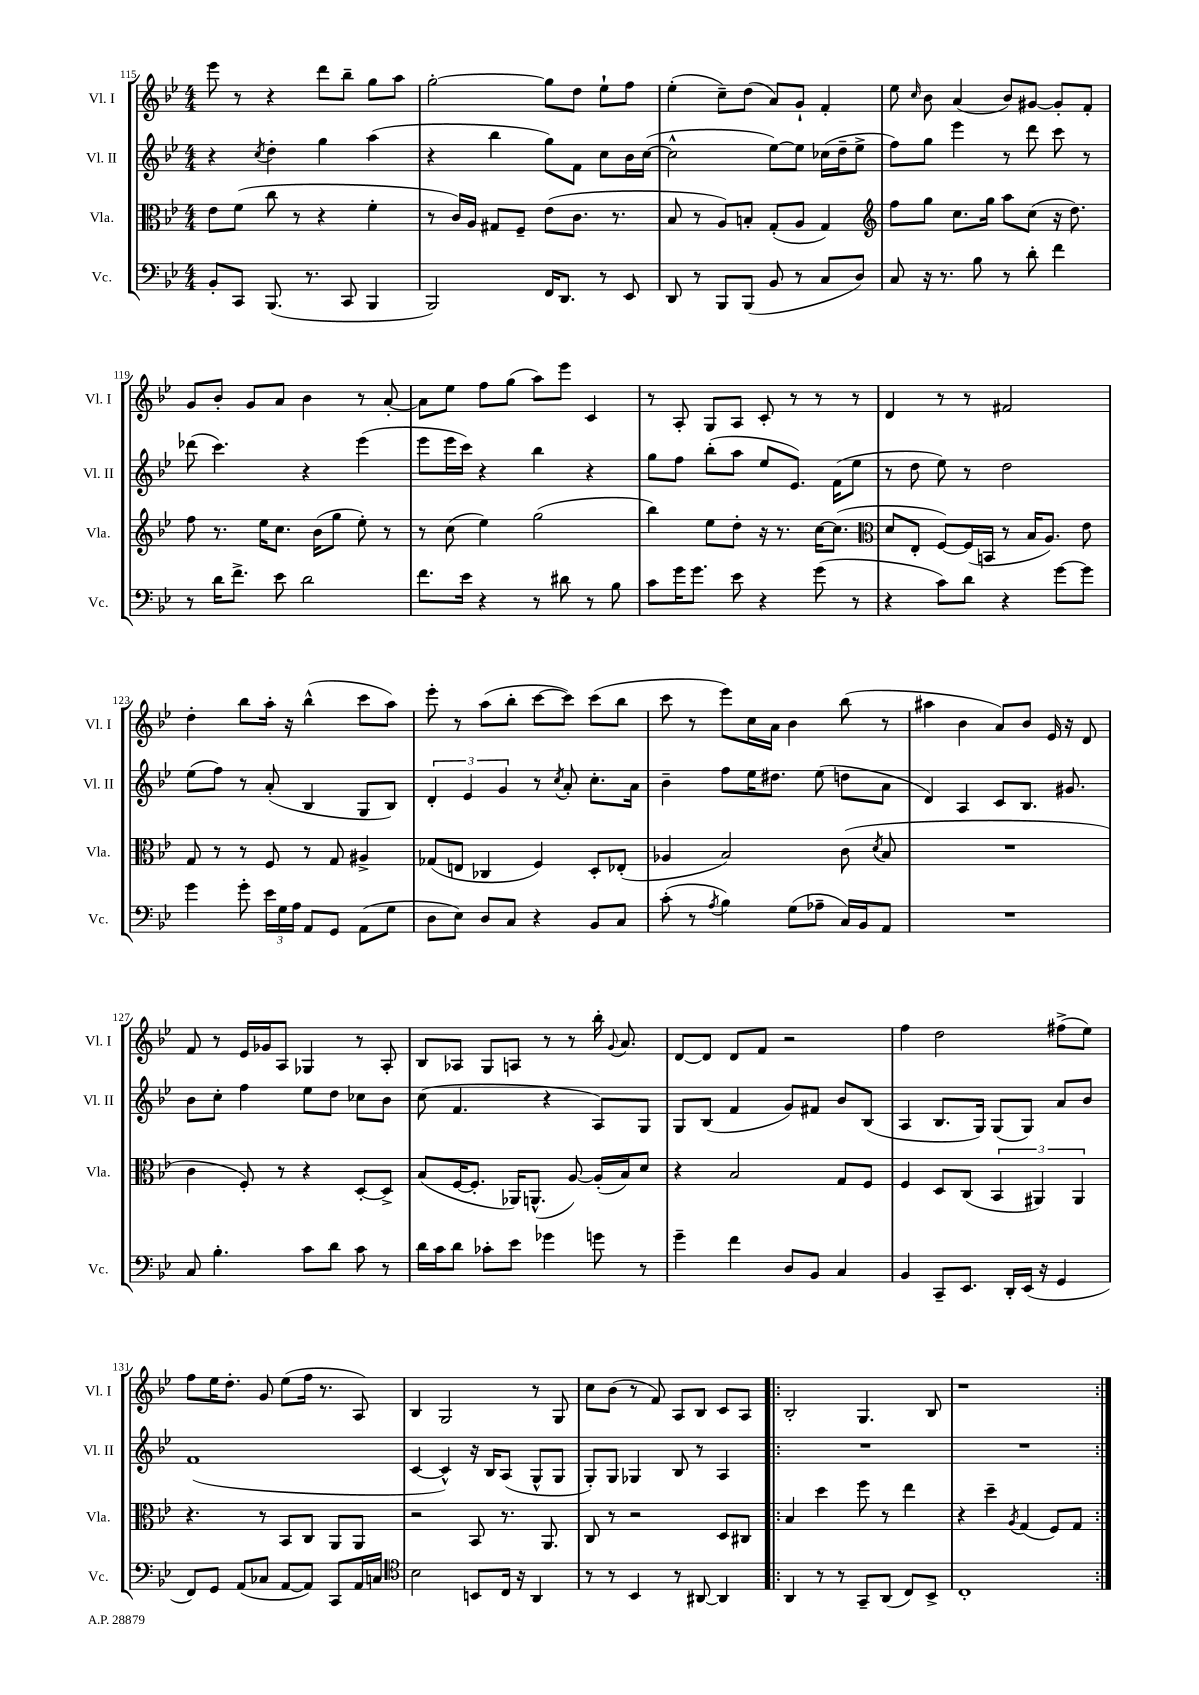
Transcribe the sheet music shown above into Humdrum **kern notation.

**kern	**kern	**kern	**kern
*part4	*part3	*part2	*part1
*staff4	*staff3	*staff2	*staff1
*I"Vc.	*I"Vla.	*I"Vl. II	*I"Vl. I
*I'Vc.	*I'Vla.	*I'Vl. II	*I'Vl. I
*clefF4	*clefC3	*clefG2	*clefG2
*k[b-e-]	*k[b-e-]	*k[b-e-]	*k[b-e-]
*M4/4	*M4/4	*M4/4	*M4/4
=115	=115	=115	=115
8BB-'/L	8e-\L	4r	8eee-\
8CC/J	(8f\J	.	8r
.	.	8qcc/	.
(8.BBB-/	8cc\	4dd'\	4r
.	8r	.	.
8.r	.	.	.
.	4r	4gg\	8ddd\L
8CC/	.	.	8bb-~\J
4BBB-/	4f'\	(4aa\	8gg\L
.	.	.	8aa\J
=116	=116	=116	=116
2BBB-/)	8r	4r	[2gg'\
.	16c/LL)	.	.
.	16A/JJ	.	.
.	8G#X/L	4bb-\	.
.	8F~/J	.	.
16FF/KL	(8e-\L	8gg\L)	8gg\L]
8.DD/J	.	.	.
.	8.c\J	8f\J	8dd\J
8r	.	8cc\L	8ee-`\L
.	8.r	.	.
8EE-/	.	16b-\L	8ff\J
.	.	([16cc\JJ	.
=117	=117	=117	=117
8DD/	8B-/	2cc^^\]	(4ee-'\
8r	8r	.	.
8BBB-/L	8A/L)	.	8cc~\L)
(8BBB-/J	8Bn'/J	.	(8dd\J
8BB-/	(8G'/L	[8ee-\L)	8a/L)
8r	8A/J	8ee-\J]	8g`/J
8C/L	4G/)	(16cc-X\LL	4f'/
.	.	16dd~\J	.
8D/J)	.	8ee-^\J	.
=118	=118	=118	=118
*	*clefG2	*	*
8C/	8ff\L	8ff\L)	8ee-\
.	.	.	16qqcc/
16r	8gg\J	8gg\J	8b-\
8.r	.	.	.
.	8.cc\L	4eee-\	(4a/
8B-\	.	.	.
.	16gg\Jk	.	.
8r	8aa\L	8r	8b-/L)
8d'\	(8cc\J	8ddd\	[8g#X/J
4f\	16r	8ccc\	8g#'/L]
.	8.dd\)	.	.
.	.	8r	8f'/J
!!LO:LB:g=z
=119	=119	=119	=119
8r	8ff\	(8ddd-X\	8g/L
16d\KL	8.r	4.ccc\)	8b-'/J
8.f^\J	.	.	.
.	.	.	8g/L
.	16ee-\KL	.	.
8e-\	8.cc\J	.	8a/J
2d\	.	4r	4b-\
.	(16b-\KL	.	.
.	8gg\J	.	.
.	8ee-'\)	(4eee-\	8r
.	8r	.	[8a'/
=120	=120	=120	=120
8.f\L	8r	8eee-\L	8a\L]
.	(8cc\	16eee-\L	8ee-\J
16e-\Jk	.	16ccc\JJ)	.
4r	4ee-\)	4r	8ff\L
.	.	.	(8gg\J
8r	(2gg\	4bb-\	8aa\L)
8d#X\	.	.	8eee-\J
8r	.	4r	4c/
8B-\	.	.	.
=121	=121	=121	=121
8c\L	4bb-\)	8gg\L	8r
16g\K	.	8ff\J	8A'/
8.g\J	.	.	.
.	8ee-\L	(8bb-'\L	8G/L
8e-\	8dd'\J	8aa\J	8A/J
4r	16r	8ee-/L	8c'/
.	8.r	.	.
.	.	8.e-/J)	8r
(8g\	[16cc\KL	.	8r
.	(8.cc\J]	(16f\KL	.
8r	.	8ee-\J	8r
=122	=122	=122	=122
*	*clefC3	*	*
4r	8d/L	8r	4d/
.	8E-'/J	8dd\	.
8c\L)	[8F/L)	8ee-\)	8r
8d\J	(16F/L]	8r	8r
.	16BBn/JJ	.	.
4r	8r	2dd\	2f#X/
.	16B-/KL	.	.
.	8.A/J)	.	.
[8g\L	.	.	.
8g\J]	8e-\	.	.
!!LO:LB:g=z
=123	=123	=123	=123
4g\	8G/	(8ee-\L	4dd'\
.	8r	8ff\J)	.
8g'\	8r	8r	8bb-\L
24e-\LL	8F/	(8a'/	16aa'\Jk
24G\	.	.	.
.	.	.	16r
24A\JJ	.	.	.
8AA/L	8r	4B-/	(4bb-^^\
8GG/J	8G/	.	.
(8AA\L	4A#X^/	8G/L	8ccc\L
8G\J	.	8B-/J)	8aa\J)
=124	=124	=124	=124
8D\L	(8G-X/L	6d'/	8eee-'\
8E-\J)	8En/J	.	8r
.	.	6e-/	.
8D/L	4C-X/	.	(8aa\L
.	.	6g/	.
8C/J	.	.	8bb-'\J
4r	4F/)	8r	[8ccc\L
.	.	8qcc/	.
.	.	8a'/	8ccc\J])
8BB-/L	8D'/L	8.cc'\L	(8ccc\L
8C/J	(8E-X'/J	.	8bb-\J
.	.	16a\Jk	.
=125	=125	=125	=125
(8c'\	4A-X/	4b-~\	8ccc\
8r	.	.	8r
8qA/	.	.	.
4B-\)	2B-/)	8ff\L	8eee-\L)
.	.	16ee-\K	16cc\L
.	.	8.dd#X\J	16a\JJ
(8G\L	.	.	4b-\
8A-X~\J	.	(8ee-\	.
16C/LL)	(8c\	8ddn\L	(8bb-\
16BB-/J	.	.	.
.	8qd/	.	.
8AA/J	8B-/	8a\J	8r
=126	=126	=126	=126
1r	1r	4d/)	4aa#X\
.	.	4A/	4b-\
.	.	8c/L	8a/L)
.	.	8.B-/J	8b-/J
.	.	.	16e-/
.	.	8.g#X/	16r
.	.	.	8d/
!!LO:LB:g=z
=127	=127	=127	=127
8C/	4c\	8b-\L	8f/
4.B-'\	.	8cc'\J	8r
.	8F'/)	4ff\	16e-/LL
.	.	.	16g-X/J
.	8r	.	8A/J
8c\L	4r	8ee-\L	4G-X/
8d\J	.	8dd\J	.
8c\	[8D'/L	8cc-X\L	8r
8r	8D^/J]	8b-\J	8A'/
=128	=128	=128	=128
16d\LL	(8B-/L	(8cc\	8B-/L
16c\J	.	.	.
8d\J	[16F/K	4.f/	8A-X/J
.	8.F'/J]	.	.
8c-X'\L	.	.	8G/L
8e-\J	16AA-X/KL)	.	8An/J
.	(8.AAn^^/J	.	.
4g-X\	.	4r	8r
.	[8A/)	.	8r
8gn\	(16A'/LL]	8A/L)	16bb-'\
.	.	.	8qqg/
.	16B-/J)	.	8.a/
8r	8d/J	8G/J	.
=129	=129	=129	=129
4g~\	4r	8G/L	[8d/L
.	.	(8B-/J	8d/J]
4f\	2B-/	4f/	8d/L
.	.	.	8f/J
8D/L	.	8g/L)	2r
8BB-/J	.	8f#X/J	.
4C/	8G/L	8b-/L	.
.	8F/J	(8B-/J	.
=130	=130	=130	=130
4BB-/	4F/	4A/	4ff\
8CC~/L	8D/L	8.B-/L	2dd\
8.EE-/J	(8C/J	.	.
.	.	16G/Jk)	.
.	6BB-/	(8G/L	.
16DD'/LL	.	.	.
(16EE-/JJ	.	8G/J)	.
.	6AA#X/)	.	.
16r	.	.	.
4GG/	.	8a/L	(8ff#X^\L
.	6AA#/	.	.
.	.	8b-/J	8ee-\J)
!!LO:LB:g=z
=131	=131	=131	=131
8FF/L)	4.r	(1f	8ff\L
8GG/J	.	.	16ee-\K
.	.	.	8.dd'\J
(8AA/L	.	.	.
8C-X/J	8r	.	8g/
[8AA/L	8BB-/L	.	(8ee-\L
8AA/J])	8C/J	.	16ff\Jk
.	.	.	8.r
8CC/L	8AA/L	.	.
16AA/L	8AA/J	.	8A/)
16Cn/JJ	.	.	.
=132	=132	=132	=132
*clefC4	*	*	*
2B-\	2r	[4c/	4B-/
.	.	4c^^/])	2G/
8BBn/L	8BB-/	16r	.
.	.	16B-/KL	.
16C/Jk	8.r	(8A/J	.
16r	.	.	.
4AA/	.	8G^^/L	8r
.	8.AA/	.	.
.	.	8G/J	8G/
=133	=133	=133	=133
8r	8C/	8G'/L)	8cc\L
8r	8r	8G/J	(8b-\J
4BB-/	2r	4G-X/	8r
.	.	.	8f/)
8r	.	8B-/	8A/L
[8AA#X/	.	8r	8B-/J
4AA#/]	8D/L	4A/	8c/L
.	8C#X/J	.	8A/J
=134!|:	=134!|:	=134!|:	=134!|:
4AA/	4B-/	1r	2B-'/
8r	4dd\	.	.
8r	.	.	.
8GG~/L	8ff\	.	4.G/
(8AA/J	8r	.	.
8C/L)	4ee-\	.	.
8BB-^/J	.	.	8B-/
=135	=135	=135	=135
1C'	4r	1r	1r
.	4dd~\	.	.
.	8qA/	.	.
.	(4G/	.	.
.	8F/L)	.	.
.	8G/J	.	.
=:|!	=:|!	=:|!	=:|!
*-	*-	*-	*-
